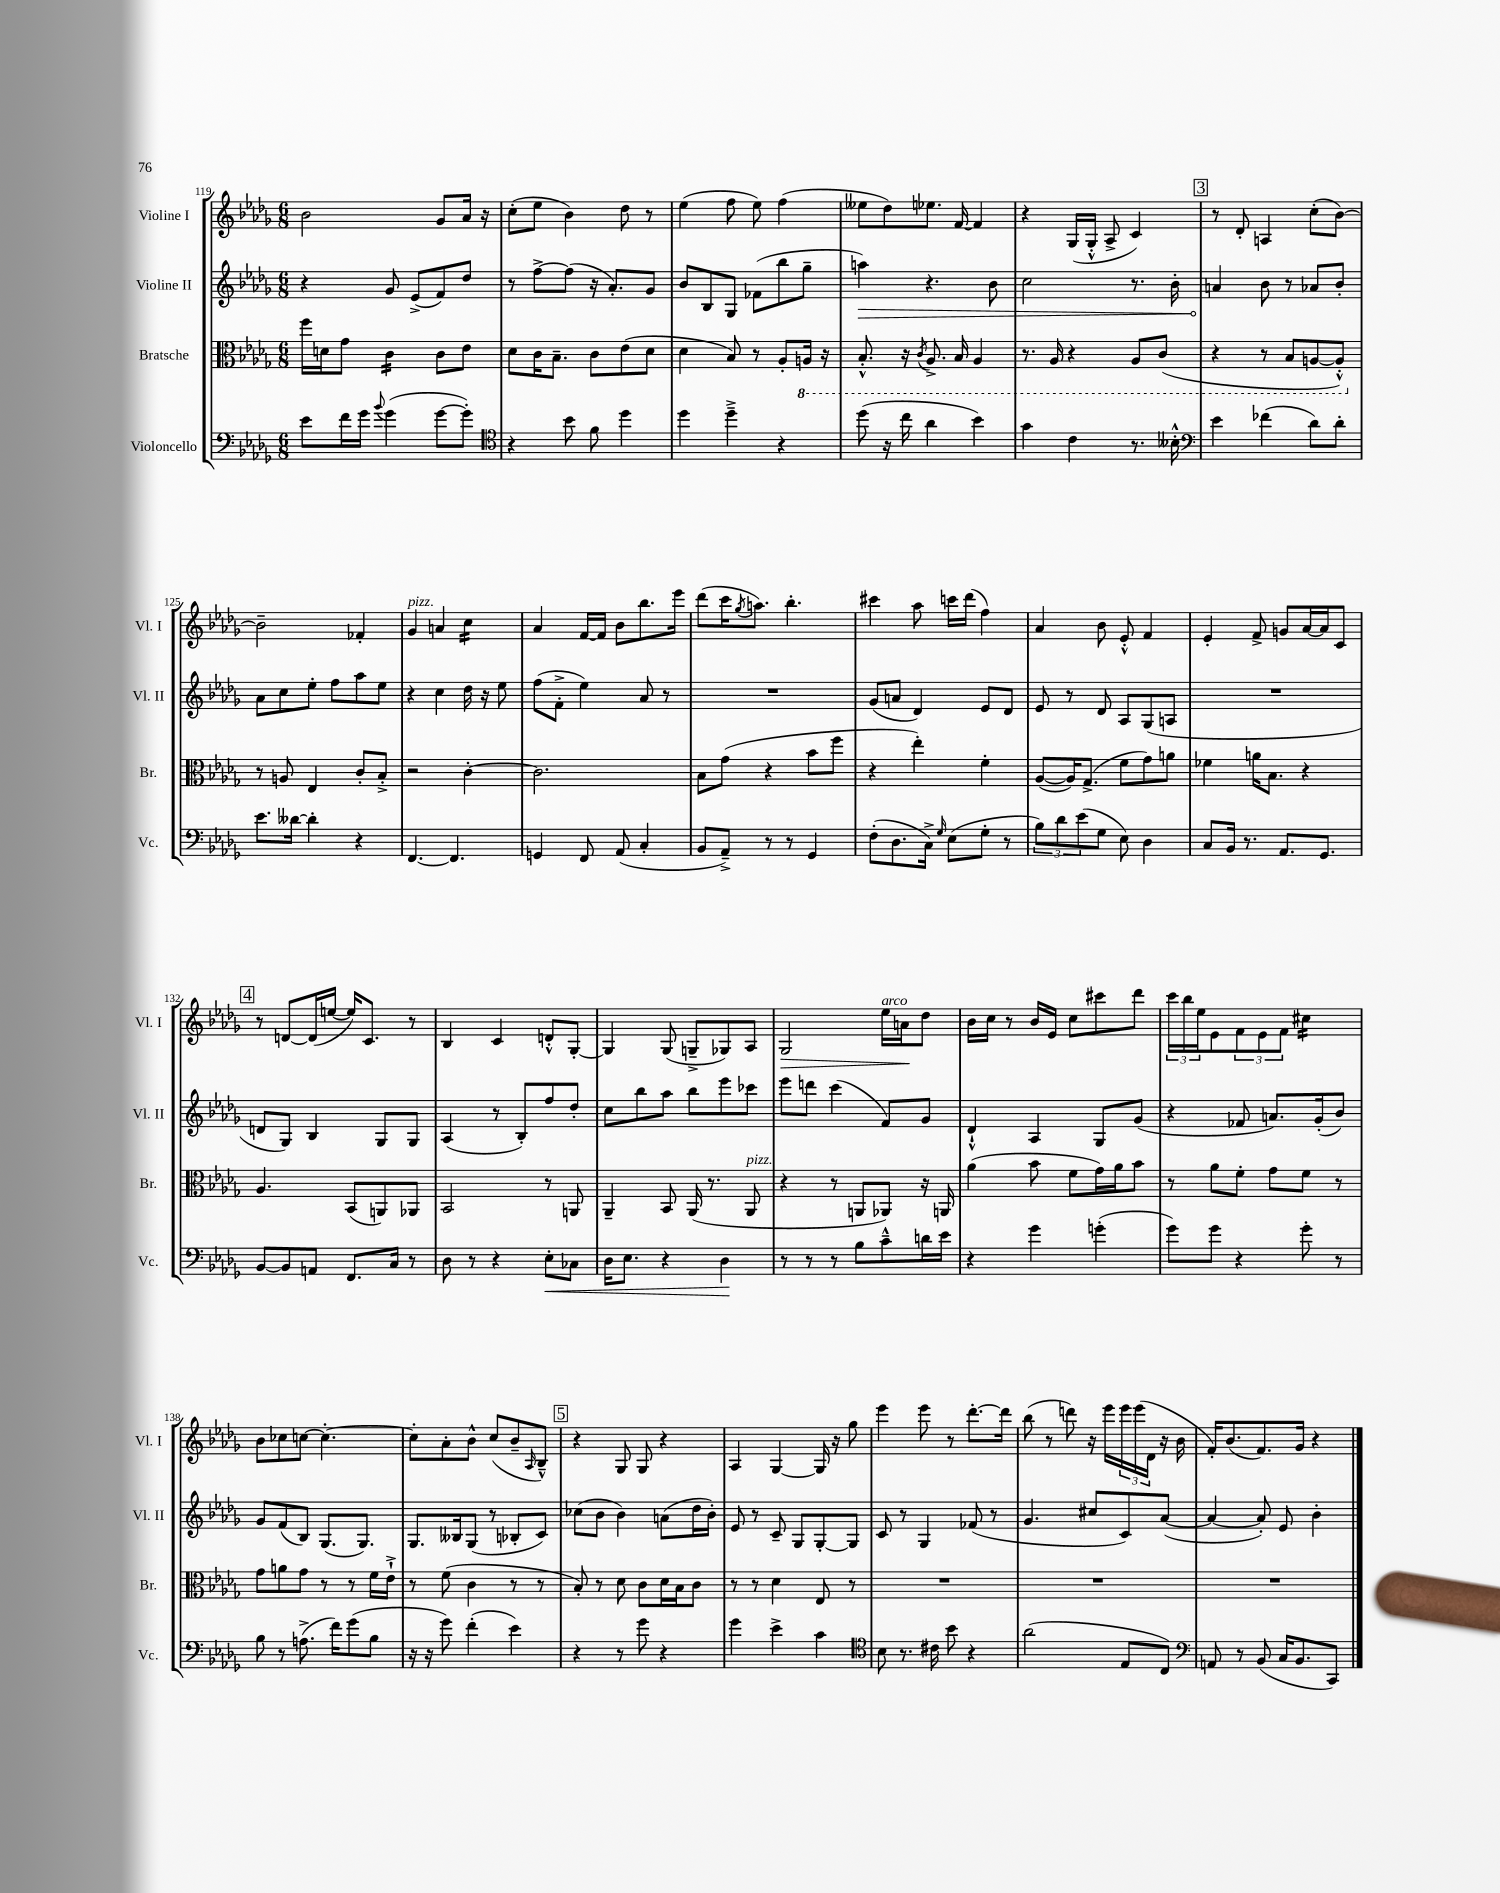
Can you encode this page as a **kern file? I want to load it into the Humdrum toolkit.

**kern	**kern	**kern	**kern
*staff4	*staff3	*staff2	*staff1
*clefF4	*clefC3	*clefG2	*clefG2
*k[b-e-a-d-g-]	*k[b-e-a-d-g-]	*k[b-e-a-d-g-]	*k[b-e-a-d-g-]
*M6/8	*M6/8	*M6/8	*M6/8
8e-	16ff	4r	2b-
.	16d	.	.
16f	8g-	.	.
16g-	.	.	.
8qqb-	.	.	.
(4g-	4c	8g-	.
.	.	(8e-^	.
[8g-	8c	8f)	8g-
8g-'])	8e-	8dd-	16a-
.	.	.	16r
=	=	=	=
*clefC4	*	*	*
4r	8d-	8r	(8cc'
.	16c	[8ff^	8ee-
.	8.B-~	.	.
8b-	.	(8ff]	4b-)
8f	8c	16r	.
.	.	8.a-')	.
4dd-	(8e-	.	8dd-
.	8d-	8g-	8r
=	=	=	=
4dd-	4d-	8b-	(4ee-
.	.	8B-	.
4dd-~^	8B-)	8G-	8ff
.	8r	(8f-	8ee-)
4r	8A-'	8bb-	(4ff
.	16AA	8gg-~	.
.	16r	.	.
=	=	=	=
(8dd-	8.BB-'^^	4aa)	8ee--
16r	.	.	8dd-)
16cc	16r	.	.
.	8qC	.	.
4a-	8.AA-^	4.r	8.ee-
.	16BB-	.	[16f
4b-)	4AA-	.	4f]
.	.	8b-	.
=	=	=	=
4g-	8.r	2cc	4r
.	16AA-	.	.
4c	4r	.	(16G-
.	.	.	16G-'^^
.	.	.	8A-^
8.r	8AA-	8.r	4c)
.	(8C	.	.
16B--'^^	.	16b-'	.
=	=	=	=
*clefF4	*	*	*
4e-	4r	4a	8r
.	.	.	8d-'
(4f-	8r	8b-	4A
.	8BB-	8r	.
8d-)	[8AA	8a-	(8cc'
8d-'	8AA'^^])	8b-'	[8b-)
=	=	=	=
8.e-	8r	8a-	2b-~]
.	8A	8cc	.
[16d--	.	.	.
4d--']	4E-	8ee-'	.
.	.	8ff	.
4r	8c'	8aa-	4f-'
.	8B-'^	8ee-	.
=	=	=	=
[4.FF	2r	4r	4g-
.	.	4cc	4a
4.FF]	.	.	.
.	[4c'	16dd-	4cc
.	.	16r	.
.	.	8ee-	.
=	=	=	=
4GG	2.c]	(8ff	4a-
.	.	8f'^	.
8FF	.	4ee-)	[16f
.	.	.	16f]
(8AA-	.	.	8b-
4C'	.	8a-	8.bb-
.	.	8r	.
.	.	.	16eee-
=	=	=	=
8BB-	8B-	2.r	(8ddd-
8AA-~^)	(8g-	.	16ccc
.	.	.	8qgg-
.	.	.	8.aa)
8r	4r	.	.
8r	.	.	4.bb-'
4GG-	8b-	.	.
.	8ff	.	.
=	=	=	=
(8F'	4r	(8g-	4ccc#
8.D-	.	8a	.
.	4ee-')	4d-)	8aa-
16C^)	.	.	.
16qqG-	.	.	.
(8E-	.	.	16ccc
.	.	.	(16ddd-
8G-'	4f'	8e-	4ff)
8r	.	8d-	.
=	=	=	=
12B-)	([8A-	8e-	4a-
12d-	.	.	.
.	16A-])	8r	.
(12e-	.	.	.
.	(8.G-^	.	.
8G-	.	8d-	8b-
8E-)	8f	8A-	8e-'^^
4D-	8g-)	(8G-	4f
.	8a	8A	.
=	=	=	=
8C	4f-	2.r	4e-'
16BB-	.	.	.
8.r	.	.	.
.	16a	.	8f^
.	8.B-	.	.
8.AA-	.	.	8g
.	4r	.	[16a-
8.GG-	.	.	16a-]
.	.	.	8c
=	=	=	=
[8BB-	4.A-	8d	8r
8BB-]	.	8G-)	[8d
8AA	.	4B-	(16d]
.	.	.	[16ee
8.FF	(8BB-	.	16ee])
.	.	.	8.c
.	8AA)	8G-	.
16C	.	.	.
8r	8AA-	8G-	8r
=	=	=	=
8D-	2BB-	(4A-	4B-
8r	.	.	.
4r	.	8r	4c
.	.	8B-')	.
8E-'	8r	8ff	8d'^^
8C-	8AA	8dd-'	[8G-'
=	=	=	=
16D-	4AA-~	8cc	4G-]
8.E-	.	.	.
.	.	8bb-	.
4r	8BB-	8aa-	(8G-
.	(16AA-	8bb-	8G~^
.	8.r	.	.
4D-	.	8eee-	8G-)
.	8AA-	8ccc-	8A-
=	=	=	=
8r	4r	8eee-	2G-
8r	.	8ddd	.
8r	8r	(4ccc	.
8B-	8AA	.	.
8c~^^	8AA-)	8f)	16ee-
.	.	.	16a
16d	16r	8g-	8dd-
16e-	16AA	.	.
=	=	=	=
4r	(4a-	4d-`^^	16b-
.	.	.	16cc
.	.	.	8r
4g-	8b-	4A-	16b-
.	.	.	16e-
.	8f	.	8cc
(4g'	16g-)	8G-	8ccc#
.	16a-	.	.
.	8b-	(8g-	8ddd-
=	=	=	=
8g-)	8r	4r	24ccc
.	.	.	24bb-
.	.	.	24ee-
8g-	8a-	.	8e-
4r	8f'	8f-	12f
.	.	.	12e-
.	8g-	8.a)	.
.	.	.	12f
8g-'	8f	.	4cc#
.	.	(16g-'	.
8r	8r	8b-)	.
=	=	=	=
8B-	8g-	8g-	8b-
8r	8a	(8f	8cc-
(8.A^	8g-	8B-)	[8cc
.	8r	(8.G-	4.cc'_
16f)	.	.	.
(8g-	8r	.	.
.	.	8.G-)	.
8B-	16f	.	.
.	16e-`^	.	.
=	=	=	=
16r	8r	8.G-	8cc']
16r	.	.	.
8g-)	(8f	.	8a-'
.	.	16B--	.
(4f'	4c	(8G-	8b-^^
.	.	8r	(8cc
4e-)	8r	8B-'	8b-~
.	.	.	16qqA-
.	8r	8c)	8B-~^^)
=	=	=	=
4r	8B-')	(8cc-	4r
.	8r	8b-	.
8r	8d-	4b-)	8G-
8g-	8c	.	8G-
4r	16d-	(8a	4r
.	16B-	.	.
.	8c	16dd-	.
.	.	16b-')	.
=	=	=	=
4g-	8r	8e-	4A-
.	8r	8r	.
4e-^	4d-	8c~	[4G-
.	.	8G-	.
4c	8E-	[8G-'	16G-]
.	.	.	16r
.	8r	8G-]	8gg-
=	=	=	=
*clefC4	*	*	*
8B-	2.r	8c	4eee-
8.r	.	8r	.
.	.	4G-	8eee-
16c#	.	.	.
8b-	.	.	8r
4r	.	(8f-	[8.ddd-'
.	.	8r	.
.	.	.	16ddd-]
=	=	=	=
(2a-	2.r	4.g-	(8bb-
.	.	.	8r
.	.	.	8ddd)
.	.	8cc#	16r
.	.	.	16eee-
8E-	.	8c)	24eee-
.	.	.	(24eee-
.	.	.	24d-
8C)	.	([8a-	16r
.	.	.	16b-
=	=	=	=
*clefF4	*	*	*
8AA	2.r	4a-_	16f')
.	.	.	(8.b-
8r	.	.	.
(8BB-	.	8a-'])	8.f)
16C	.	8e-	.
8.BB-	.	.	16g-
.	.	4b-'	4r
8CC)	.	.	.
==	==	==	==
*-	*-	*-	*-
